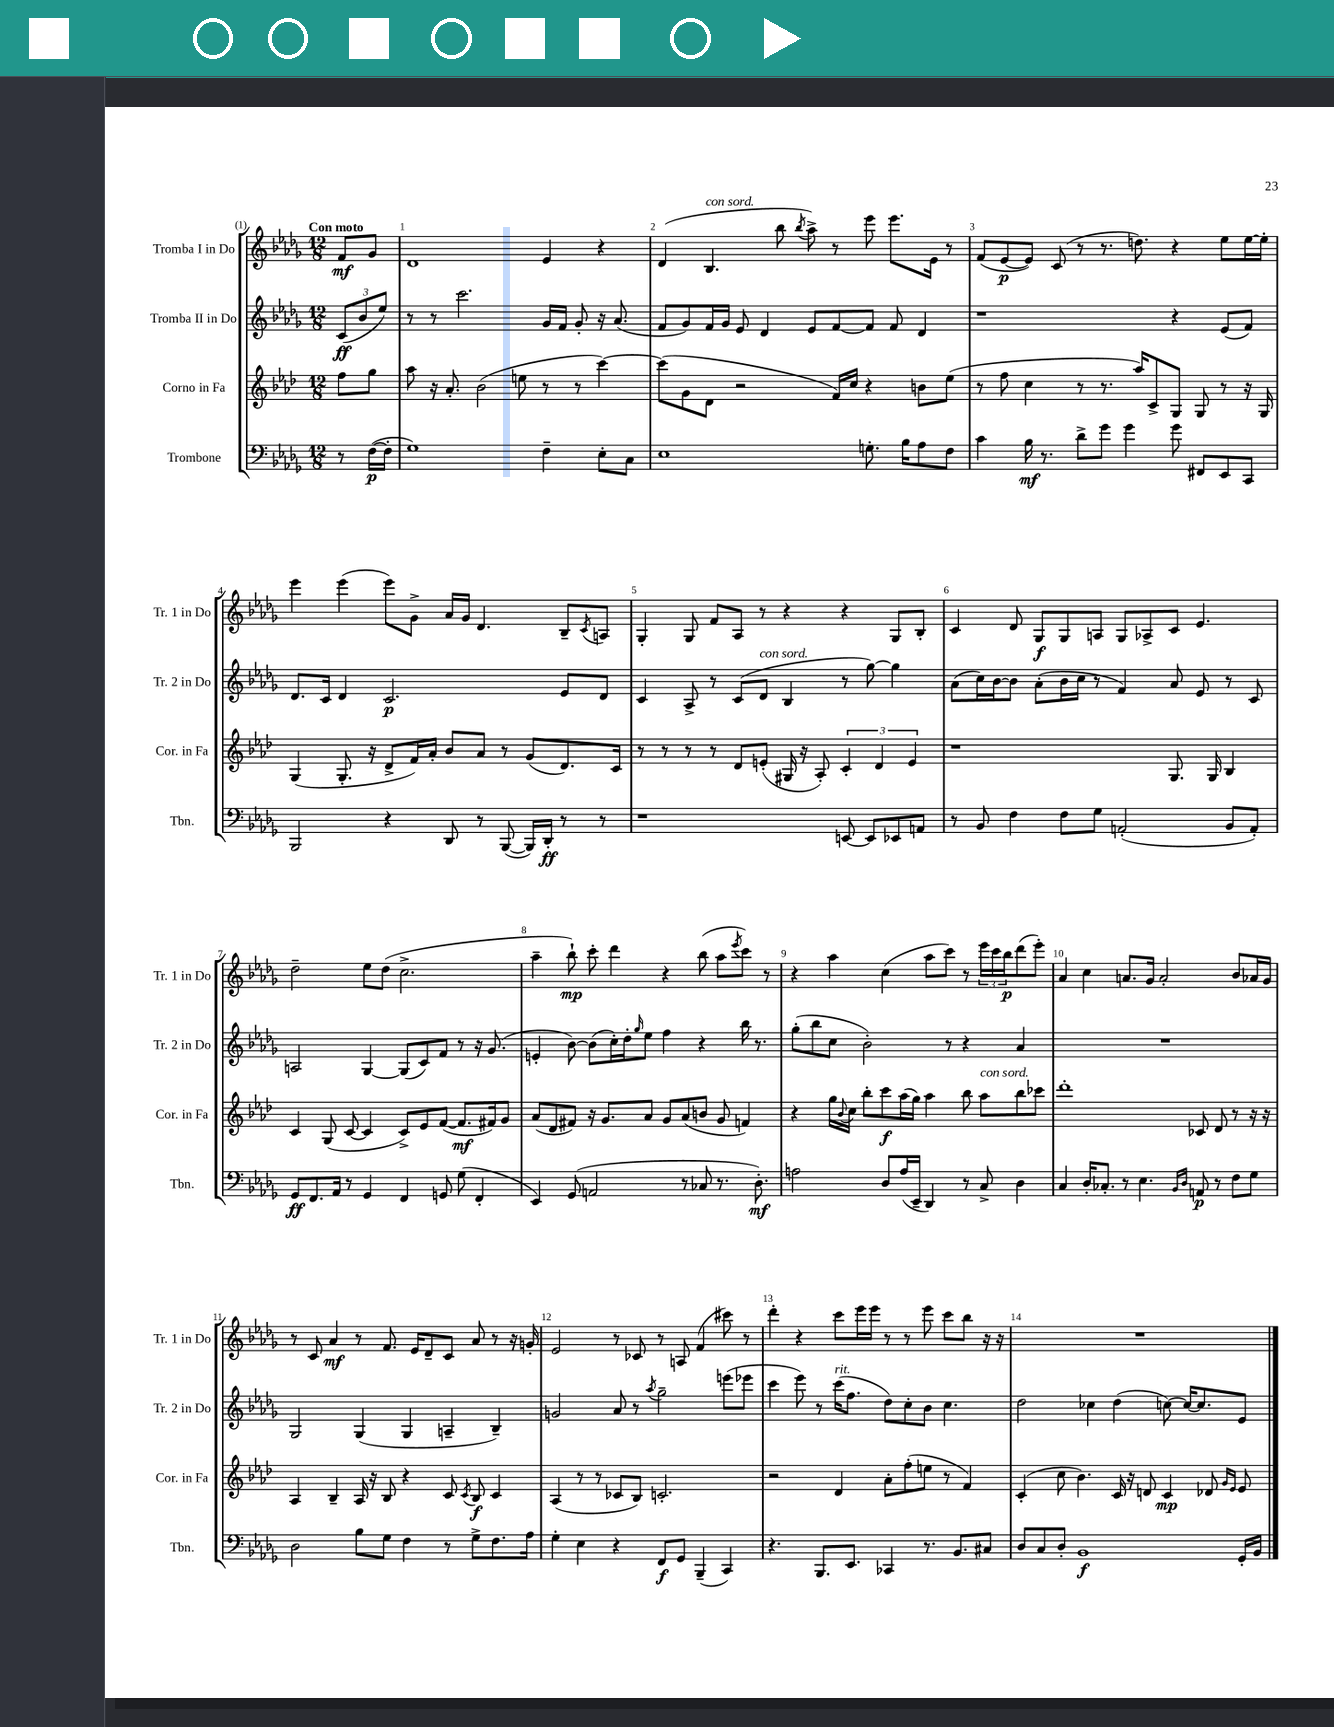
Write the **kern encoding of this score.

**kern	**dynam	**kern	**dynam	**kern	**dynam	**kern	**dynam
*part4	*part4	*part3	*part3	*part2	*part2	*part1	*part1
*staff4	*staff4	*staff3	*staff3	*staff2	*staff2	*staff1	*staff1
*I"Trombone	*	*I"Corno in Fa	*	*I"Tromba II in Do	*	*I"Tromba I in Do	*
*I'Tbn.	*	*I'Cor. in Fa	*	*I'Tr. 2 in Do	*	*I'Tr. 1 in Do	*
*clefF4	*	*clefG2	*	*clefG2	*	*clefG2	*
*k[b-e-a-d-g-]	*	*k[b-e-a-d-]	*	*k[b-e-a-d-g-]	*	*k[b-e-a-d-g-]	*
*M12/8	*	*M12/8	*	*M12/8	*	*M12/8	*
=	=	=	=	=	=	=	=
!	!	!	!	!	!	!LO:TX:a:B:t=Con moto	!
8r	.	8ff\L	.	(12c/L	ff	8f/L	mf
.	.	.	.	12b-/	.	.	.
([16F\LL	p	8gg\J	.	.	.	8g-/J	.
.	.	.	.	12ee-/J)	.	.	.
16F'\JJ]	.	.	.	.	.	.	.
=1	=1	=1	=1	=1	=1	=1	=1
1G-)	.	8aa-\	.	8r	.	1d-	.
.	.	16r	.	8r	.	.	.
.	.	8.a-'/	.	.	.	.	.
.	.	.	.	2.ccc\	.	.	.
.	.	(2b-\	.	.	.	.	.
.	.	8een\	.	.	.	.	.
4F~\	.	8r	.	16g-/LL	.	4e-/	.
.	.	.	.	16f/JJ	.	.	.
.	.	8r	.	8g-'/	.	.	.
8E-'\L	.	[4ccc\)	.	16r	.	4r	.
.	.	.	.	(8.a-/	.	.	.
8C\J	.	.	.	.	.	.	.
=2	=2	=2	=2	=2	=2	=2	=2
1E-	.	(8ccc\L]	.	8f/L	.	(4d-/	.
.	.	8g\	.	8g-/)	.	.	.
!	!	!	!	!	!	!LO:TX:a:i:t=con sord.	!
.	.	8d-\J	.	16f/L	.	4.B-/	.
.	.	.	.	16g-/JJ	.	.	.
.	.	2r	.	8e-/	.	.	.
.	.	.	.	4d-/	.	.	.
.	.	.	.	.	.	8bb-\	.
.	.	.	.	.	.	8qbb-/	.
.	.	.	.	8e-/L	.	8aa-^\)	.
.	.	16f/LL)	.	[8f/	.	8r	.
.	.	16cc/JJ	.	.	.	.	.
8.Gn'\	.	4r	.	8f/J]	.	8eee-\	.
.	.	.	.	8f/	.	8.eee-\L	.
16B-\KL	.	.	.	.	.	.	.
8A-\	.	8bn\L	.	4d-/	.	.	.
.	.	.	.	.	.	16e-\Jk	.
8F\J	.	(8ee-\J	.	.	.	8r	.
=3	=3	=3	=3	=3	=3	=3	=3
4c\	.	8r	.	1r	.	(8f/L	.
.	.	8ff\	.	.	.	[8e-/	p
16B-\	mf	4cc\	.	.	.	8e-/J])	.
8.r	.	.	.	.	.	.	.
.	.	.	.	.	.	(8c/	.
8d-^\L	.	8r	.	.	.	8r	.
8g-\J	.	8.r	.	.	.	8.r	.
4g-\	.	.	.	.	.	.	.
.	.	16aa-/KL)	.	.	.	8.ddn\)	.
.	.	8c^/	.	.	.	.	.
8g-\	.	8G/J	.	4r	.	4r	.
8FF#X/L	.	8G/	.	.	.	.	.
8EE-/	.	8r	.	(8e-/L	.	8ee-\L	.
8CC/J	.	16r	.	8f/J)	.	[16ee-\L	.
.	.	16G/	.	.	.	16ee-'\JJ]	.
!!LO:LB:g=z
=4	=4	=4	=4	=4	=4	=4	=4
2BBB-/	.	(4G/	.	8.d-/L	.	4eee-\	.
.	.	.	.	16c/Jk	.	.	.
.	.	8.G'/	.	4d-/	.	(4eee-\	.
.	.	16r	.	.	.	.	.
4r	.	8d-^/L	.	2.c/	p	8eee-\L)	.
.	.	16f/L)	.	.	.	8g-^\J	.
.	.	16a-'/JJ	.	.	.	.	.
8DD-/	.	8b-/L	.	.	.	16a-/LL	.
.	.	.	.	.	.	16g-/JJ	.
8r	.	8a-/J	.	.	.	4.d-/	.
([8BBB-/	.	8r	.	.	.	.	.
16BBB-/LL])	.	(8g/L	.	.	.	.	.
16DD-'/JJ	ff	.	.	.	.	.	.
8r	.	8.d-/)	.	8e-/L	.	8B-~/L	.
.	.	.	.	.	.	8qc/	.
8r	.	.	.	8d-/J	.	8An/J	.
.	.	16c/Jk	.	.	.	.	.
=5	=5	=5	=5	=5	=5	=5	=5
1r	.	8r	.	4c/	.	4G-'/	.
.	.	8r	.	.	.	.	.
.	.	8r	.	8A-^/	.	8G-/	.
.	.	8r	.	8r	.	8f/L	.
.	.	8d-/L	.	(8c/L	.	8A-/J	.
!	!	!	!	!LO:TX:a:i:t=con sord.	!	!	!
.	.	(8en'/J	.	8d-/J	.	8r	.
.	.	16G#X/	.	4B-/	.	4r	.
.	.	16r	.	.	.	.	.
.	.	8A-'/)	.	.	.	.	.
[8EEn/	.	6c'/	.	8r	.	4r	.
8EE/L]	.	.	.	[8gg-\)	.	.	.
.	.	6d-/	.	.	.	.	.
8EE-X/	.	.	.	4gg-\]	.	8G-/L	.
.	.	6e/	.	.	.	.	.
8AAn/J	.	.	.	.	.	8B-'/J	.
=6	=6	=6	=6	=6	=6	=6	=6
8r	.	1r	.	(8a-\L	.	4c/	.
8BB-/	.	.	.	16cc\L)	.	.	.
.	.	.	.	[16b-\J	.	.	.
4F\	.	.	.	8b-\J]	.	8d-/	.
.	.	.	.	(8a-'\L	.	8G-/L	f
8F\L	.	.	.	16b-\L	.	8G-/	.
.	.	.	.	16cc\JJ	.	.	.
8G-\J	.	.	.	8r	.	8An/J	.
(2AAn'/	.	.	.	4f/)	.	8G-/L	.
.	.	.	.	.	.	8A-X^/	.
.	.	8.G/	.	8a-/	.	8c/J	.
.	.	.	.	8e-/	.	4.e-/	.
.	.	16G/	.	.	.	.	.
8BB-/L	.	4B-/	.	8r	.	.	.
8AA'/J)	.	.	.	8c/	.	.	.
!!LO:LB:g=z
=7	=7	=7	=7	=7	=7	=7	=7
8GG-/L	ff	4c/	.	2An/	.	2dd-~\	.
8.FF/	.	.	.	.	.	.	.
.	.	(8G/	.	.	.	.	.
16AA-/Jk	.	.	.	.	.	.	.
8r	.	[8c/	.	.	.	.	.
4GG-/	.	4c/]	.	[4G-/	.	8ee-\L	.
.	.	.	.	.	.	(8dd-\J	.
4FF/	.	8c^/L)	.	(8G-/L]	.	2.cc^\	.
.	.	8e-/	.	8c/)	.	.	.
8GGn/	.	([8f/J	.	8f/J	.	.	.
(8G-\	.	8.f/L]	mf	8r	.	.	.
4FF'/	.	.	.	16r	.	.	.
.	.	16f#X/k)	.	(8.g-/	.	.	.
.	.	8g/J	.	.	.	.	.
=8	=8	=8	=8	=8	=8	=8	=8
4EE-/)	.	(8a-/L	.	4en'/	.	4aa-~\	.
.	.	8d-/	.	.	.	.	.
(8GG-/	.	8f#X/J)	.	[8b-\)	.	8bb-`\)	mp
2AAn/	.	16r	.	(8b-\L]	.	8ccc'\	.
.	.	8.g/L	.	.	.	.	.
.	.	.	.	16cc'\L)	.	4ddd-\	.
.	.	.	.	16dd-'\J	.	.	.
.	.	.	.	16qqgg-/	.	.	.
.	.	8a-/J	.	8ee-\J	.	.	.
.	.	8g/L	.	4ff\	.	4r	.
8r	.	(8a-/	.	.	.	.	.
8C-X/	.	8bn/J	.	4r	.	(8bb-\	.
8.r	.	8g/	.	.	.	8aa-\L	.
.	.	.	.	.	.	8qeee-/	.
.	.	4fn/)	.	16bb-\	.	8ccc\J)	.
8.D-'\)	mf	.	.	8.r	.	.	.
.	.	.	.	.	.	8r	.
=9	=9	=9	=9	=9	=9	=9	=9
2An\	.	4r	.	(8gg-'\L	.	4r	.
.	.	.	.	8bb-\	.	.	.
.	.	16gg\LL	.	8cc\J	.	4aa-\	.
.	.	8qqb-/	.	.	.	.	.
.	.	16cc\JJ	.	.	.	.	.
.	.	8bb-'\L	.	2b-'\)	.	.	.
8D-/L	.	8ccc\	f	.	.	(4cc\	.
(16A/L	.	(16aa-\L	.	.	.	.	.
16EE-~/JJ	.	16gg\JJ)	.	.	.	.	.
4DD-/)	.	4aa-\	.	.	.	8aa-\L	.
.	.	.	.	8r	.	8ccc\J)	.
8r	.	8bb-\	.	4r	.	8r	.
!	!	!LO:TX:a:i:t=con sord.	!	!	!	!	!
8C^/	.	8aa-\L	.	.	.	24eee-\LL	.
.	.	.	.	.	.	24ccc\	.
.	.	.	.	.	.	24bb-\J	p
4D-\	.	8bb-\	.	4a-/	.	(8ddd-\	.
.	.	8ccc-X\J	.	.	.	8eee-'\J)	.
=10	=10	=10	=10	=10	=10	=10	=10
4C/	.	1ddd-'	.	1.r	.	4a-/	.
16D-'/KL	.	.	.	.	.	4cc\	.
8.C-X'/J	.	.	.	.	.	.	.
8r	.	.	.	.	.	8.an/L	.
4.E-\	.	.	.	.	.	.	.
.	.	.	.	.	.	16g-/Jk	.
.	.	.	.	.	.	2a'/	.
16qqBB-/LL	.	.	.	.	.	.	.
16qqD-/JJ	.	.	.	.	.	.	.
8AAn/	p	8c-X/	.	.	.	.	.
8r	.	8d-/	.	.	.	.	.
8F\L	.	8r	.	.	.	8b-/L	.
8G-\J	.	16r	.	.	.	16a-X/L	.
.	.	16r	.	.	.	16g-/JJ	.
!!LO:LB:g=z
=11	=11	=11	=11	=11	=11	=11	=11
2D-\	.	4A-/	.	2G-/	.	8r	.
.	.	.	.	.	.	8c/	.
.	.	4B-~/	.	.	.	4a-/	mf
8B-\L	.	16A-/	.	(4G-/	.	8r	.
.	.	16r	.	.	.	.	.
8G-\J	.	8B-/	.	.	.	8.f/	.
4F\	.	4r	.	4G-/	.	.	.
.	.	.	.	.	.	16e-/KL	.
.	.	.	.	.	.	8d-~/	.
8r	.	8c/	.	4An~/	.	8c/J	.
.	.	8qc/	.	.	.	.	.
8G-^\L	.	8B-/	f	.	.	8a-/	.
8.F\	.	4c/	.	4B-~/)	.	8r	.
.	.	.	.	.	.	16r	.
16A-\Jk	.	.	.	.	.	16gn'/	.
=12	=12	=12	=12	=12	=12	=12	=12
4G-'\	.	(4A-/	.	2gn/	.	2e-/	.
4E-\	.	8r	.	.	.	.	.
.	.	8r	.	.	.	.	.
4r	.	8c-X/L	.	8a-/	.	8r	.
.	.	8B-/J)	.	8r	.	8c-X/	.
.	.	.	.	8qaa-/	.	.	.
8FF/L	f	2.cn'/	.	2gg-~\	.	8r	.
8GG-/J	.	.	.	.	.	8An/	.
(4BBB-~/	.	.	.	.	.	(4f/	.
4CC/)	.	.	.	(8eeen\L	.	8ccc#X\)	.
.	.	.	.	8eee-X\J	.	8r	.
=13	=13	=13	=13	=13	=13	=13	=13
4.r	.	2r	.	4ccc\	.	4ddd-'\	.
.	.	.	.	8eee-\)	.	4r	.
8.BBB-/L	.	.	.	8r	.	.	.
!	!	!	!	!LO:TX:a:i:t=rit.	!	!	!
.	.	4d-/	.	(16ccc\KL	.	8ccc\L	.
8.EE-/J	.	.	.	8.ff\J	.	.	.
.	.	.	.	.	.	16eee-\L	.
.	.	.	.	.	.	16eee-\JJ	.
4CC-X/	.	8a-'\L	.	8dd-\L)	.	8r	.
.	.	(8ff'\	.	8cc'\	.	8r	.
8.r	.	8een\J	.	8b-\J	.	8eee-\	.
.	.	8r	.	4.cc\	.	8ccc\L	.
8.BB-/L	.	.	.	.	.	.	.
.	.	4f/)	.	.	.	8bb-\J	.
8C#X/J	.	.	.	.	.	16r	.
.	.	.	.	.	.	16r	.
=14	=14	=14	=14	=14	=14	=14	=14
8D-/L	.	(4c'/	.	2dd-\	.	1.r	.
8C/	.	.	.	.	.	.	.
8D-'/J	.	8cc\	.	.	.	.	.
1BB-	f	4.b-\)	.	.	.	.	.
.	.	.	.	4cc-X\	.	.	.
.	.	16c/	.	(4dd-\	.	.	.
.	.	16r	.	.	.	.	.
.	.	8dn/	.	.	.	.	.
.	.	4c/	mp	[8ccn\)	.	.	.
.	.	.	.	16cc/KL_	.	.	.
.	.	.	.	8.cc/]	.	.	.
.	.	8d-X/	.	.	.	.	.
.	.	16qqg/LL	.	.	.	.	.
.	.	16qqe-/JJ	.	.	.	.	.
16GG-'/LL	.	8e-/	.	8e-/J	.	.	.
16BB-/JJ	.	.	.	.	.	.	.
==	==	==	==	==	==	==	==
*-	*-	*-	*-	*-	*-	*-	*-
